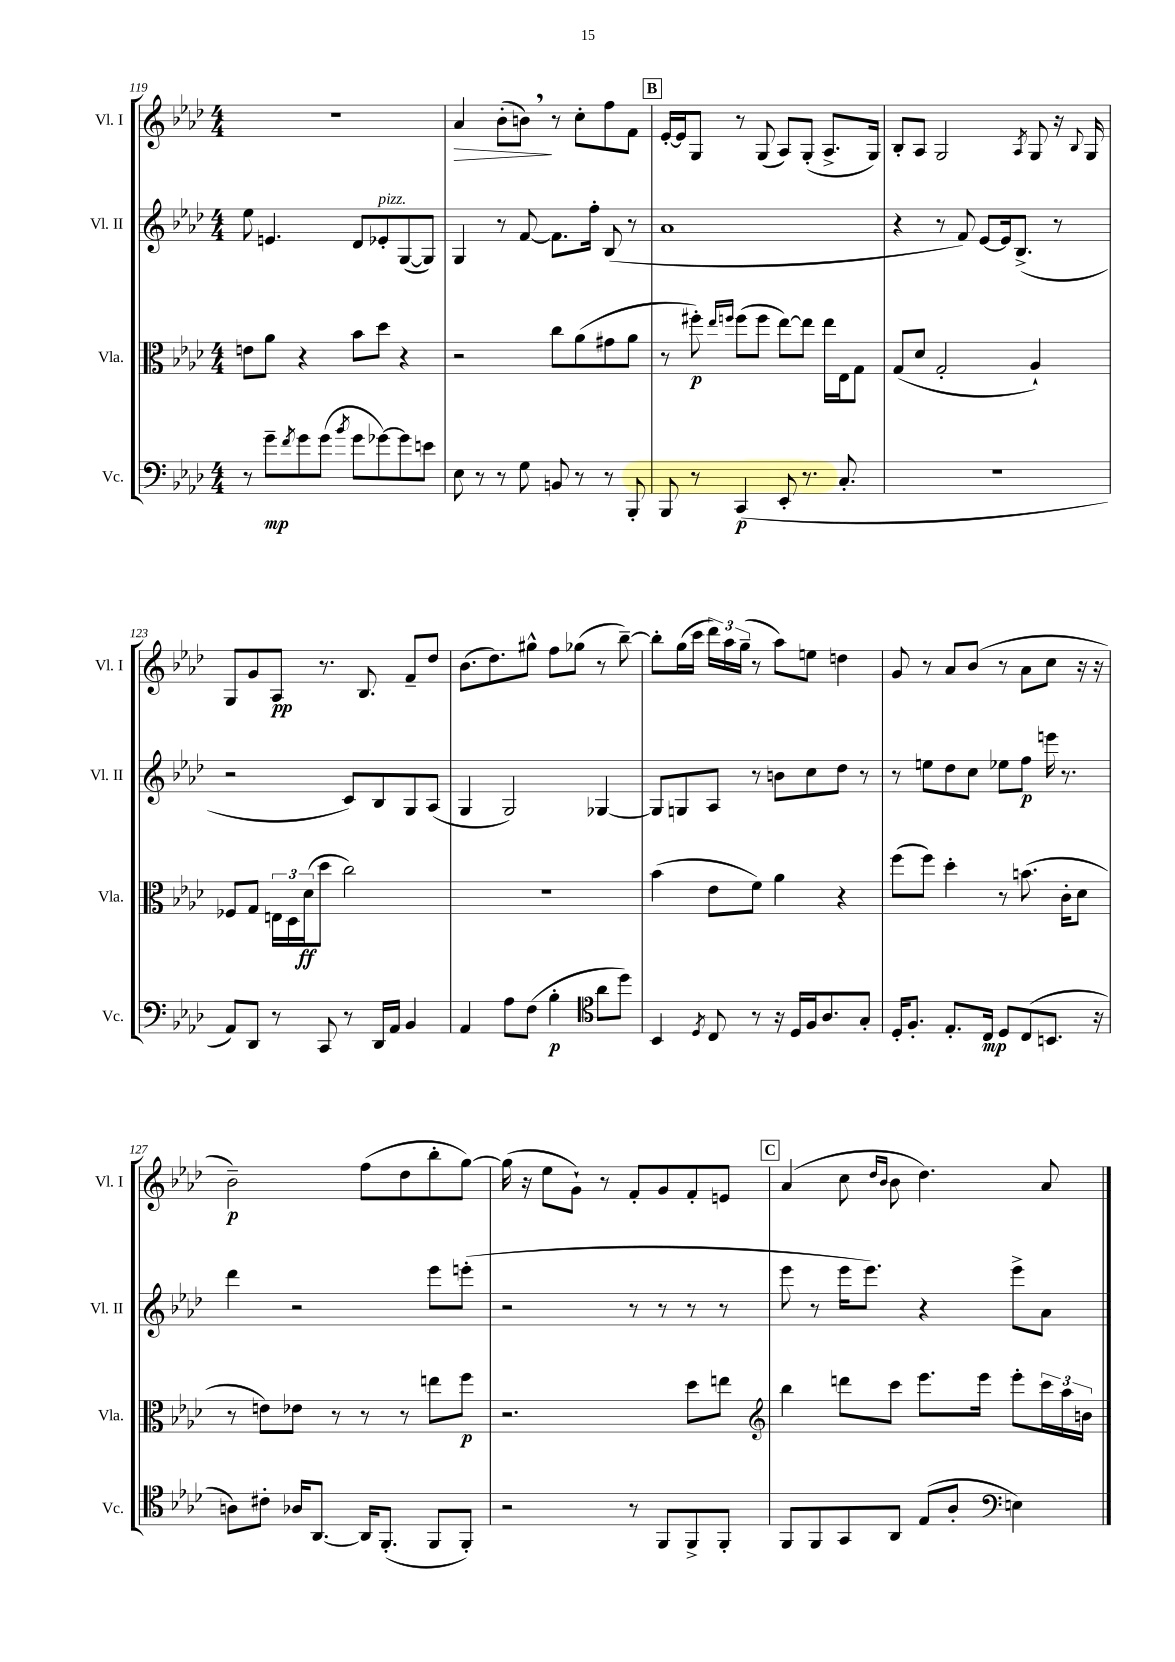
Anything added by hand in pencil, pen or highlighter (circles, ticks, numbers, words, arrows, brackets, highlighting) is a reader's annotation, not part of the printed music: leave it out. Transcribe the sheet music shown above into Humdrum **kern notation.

**kern	**dynam	**kern	**dynam	**kern	**dynam	**kern	**dynam
*part4	*part4	*part3	*part3	*part2	*part2	*part1	*part1
*staff4	*staff4	*staff3	*staff3	*staff2	*staff2	*staff1	*staff1
*I"Vc.	*	*I"Vla.	*	*I"Vl. II	*	*I"Vl. I	*
*I'Vc.	*	*I'Vla.	*	*I'Vl. II	*	*I'Vl. I	*
*clefF4	*	*clefC3	*	*clefG2	*	*clefG2	*
*k[b-e-a-d-]	*	*k[b-e-a-d-]	*	*k[b-e-a-d-]	*	*k[b-e-a-d-]	*
*M4/4	*	*M4/4	*	*M4/4	*	*M4/4	*
=119	=119	=119	=119	=119	=119	=119	=119
8r	.	8en\L	.	8ee-\	.	1r	.
8g~\L	mp	8a-\J	.	4.en/	.	.	.
8qf/	.	.	.	.	.	.	.
8g\	.	4r	.	.	.	.	.
(8g\J	.	.	.	.	.	.	.
8qb-/	.	.	.	.	.	.	.
8g\L	.	8b-\L	.	8d-/L	.	.	.
!	!	!	!	!LO:TX:a:i:t=pizz.	!	!	!
[8g-X\)	.	8dd-\J	.	8e-X'/	.	.	.
8g-\]	.	4r	.	([8G/	.	.	.
8en\J	.	.	.	8G/J])	.	.	.
=120	=120	=120	=120	=120	=120	=120	=120
!	!	!	!	!	!	!	!LO:HP:b
8E-\	.	2r	.	4G/	.	4a-/	>
8r	.	.	.	.	.	.	.
8r	.	.	.	8r	.	(8b-'\L	.
8G\	.	.	.	[8f/	.	8bn,\J)	.
8BBn/	.	8cc\L	.	8.f\L]	.	8r	]
8r	.	(8a-\	.	.	.	8cc'\L	.
.	.	.	.	16ff'\Jk	.	.	.
8r	.	8g#X\	.	(8B-/	.	8ff\	.
8BBB-'/	.	8a-\J	.	8r	.	8f\J	.
!!LO:REH:place=s1:t=B
=121	=121	=121	=121	=121	=121	=121	=121
8BBB-/	.	8r	.	1a-	.	[16e-'/LL	.
.	.	.	.	.	.	16e-/J]	.
8r	.	8ff#X'\)	p	.	.	8G/J	.
.	.	16qqee-/LL	.	.	.	.	.
.	.	16qqffn/JJ	.	.	.	.	.
(4CC/	p	(8ff\L	.	.	.	8r	.
.	.	8ff\J	.	.	.	(8G/	.
8EE-'/	.	[8ee-\L)	.	.	.	8A-/L)	.
8.r	.	8ee-\J]	.	.	.	(8G'/J	.
.	.	16ee-\LL	.	.	.	8.A-^/L	.
8.C'/	.	16E-\J	.	.	.	.	.
.	.	8G\J	.	.	.	.	.
.	.	.	.	.	.	16G/Jk)	.
=122	=122	=122	=122	=122	=122	=122	=122
1r	.	(8G/L	.	4r	.	8B-'/L	.
.	.	8d-/J	.	.	.	8A-/J	.
.	.	2G'/	.	8r	.	2G/	.
.	.	.	.	8f/)	.	.	.
.	.	.	.	[8e-/L	.	.	.
.	.	.	.	16e-/k]	.	.	.
.	.	.	.	(8.B-^/J	.	.	.
.	.	.	.	.	.	8qA-/	.
.	.	4A-`/)	.	.	.	8G/	.
.	.	.	.	8r	.	16r	.
.	.	.	.	.	.	8qqB-/	.
.	.	.	.	.	.	16G/	.
!!LO:LB:g=z
=123	=123	=123	=123	=123	=123	=123	=123
8AA-/L)	.	8F-X/L	.	2r	.	8G/L	.
8DD-/J	.	8G/J	.	.	.	8g/	.
8r	.	24En\LL	.	.	.	8A-/J	pp
.	.	24D-\	.	.	.	.	.
.	.	(24d-\J	ff	.	.	.	.
8CC/	.	8dd-\J	.	.	.	8.r	.
8r	.	2cc\)	.	8c/L)	.	.	.
.	.	.	.	.	.	8.B-/	.
16DD-/LL	.	.	.	8B-/	.	.	.
16AA-/JJ	.	.	.	.	.	.	.
4BB-/	.	.	.	8G/	.	8f~/L	.
.	.	.	.	(8A-/J	.	8dd-/J	.
=124	=124	=124	=124	=124	=124	=124	=124
4AA-/	.	1r	.	4G/	.	(8.b-\L	.
.	.	.	.	.	.	8.dd-\)	.
8A-\L	.	.	.	2G/)	.	.	.
(8F\J	.	.	.	.	.	8gg#X^^\J	.
4B-'\	p	.	.	.	.	8ff\L	.
.	.	.	.	.	.	(8gg-X\J	.
*clefC4	*	*	*	*	*	*	*
8a-\L	.	.	.	[4G-X/	.	8r	.
8dd-\J)	.	.	.	.	.	[8bb-~\)	.
=125	=125	=125	=125	=125	=125	=125	=125
4BB-/	.	(4b-\	.	8G-/L]	.	8bb-'\L]	.
.	.	.	.	8Gn/	.	(16gg\L	.
.	.	.	.	.	.	16ccc\JJ	.
8qD-/	.	.	.	.	.	.	.
8C/	.	8e-\L	.	8A-/J	.	24ddd-\LL)	.
.	.	.	.	.	.	24aa-\	.
.	.	.	.	.	.	(24gg~\JJ	.
8r	.	8f\J)	.	8r	.	8r	.
16r	.	4a-\	.	8bn\L	.	8aa-\L)	.
16D-/LL	.	.	.	.	.	.	.
16F/J	.	.	.	8cc\	.	8een\J	.
8.A-/	.	.	.	.	.	.	.
.	.	4r	.	8dd-\J	.	4ddn\	.
8G'/J	.	.	.	8r	.	.	.
=126	=126	=126	=126	=126	=126	=126	=126
16D-'/KL	.	(8ff\L	.	8r	.	8g/	.
8.F'/J	.	.	.	.	.	.	.
.	.	8ff\J)	.	8een\L	.	8r	.
8.E-'/L	.	4dd-'\	.	8dd-\	.	8a-/L	.
.	.	.	.	8cc\J	.	(8b-/J	.
16C/Jk	mp	.	.	.	.	.	.
8D-/L	.	8r	.	8ee-X\L	.	8r	.
(8C/	.	(8.bn\	.	8ff\J	p	8a-\L	.
8.BBn/J	.	.	.	16eeen\	.	8cc\J	.
.	.	16c'\KL	.	8.r	.	.	.
.	.	8d-\J	.	.	.	16r	.
16r	.	.	.	.	.	16r	.
!!LO:LB:g=z
=127	=127	=127	=127	=127	=127	=127	=127
8An\L)	.	8r	.	4ddd-\	.	2b-~\)	p
8c#X'\J	.	8en\L)	.	.	.	.	.
16A-X/KL	.	8e-X\J	.	2r	.	.	.
[8.AA-/J	.	.	.	.	.	.	.
.	.	8r	.	.	.	.	.
16AA-/KL]	.	8r	.	.	.	(8ff\L	.
(8.FF'/J	.	.	.	.	.	.	.
.	.	8r	.	.	.	8dd-\	.
8FF/L	.	8een\L	.	8eee-\L	.	8bb-'\	.
8FF'/J)	.	8ff\J	p	(8eeen'\J	.	[8gg\J)	.
=128	=128	=128	=128	=128	=128	=128	=128
2r	.	2.r	.	2r	.	(16gg\]	.
.	.	.	.	.	.	16r	.
.	.	.	.	.	.	8ee-\L	.
.	.	.	.	.	.	8g`\J)	.
.	.	.	.	.	.	8r	.
8r	.	.	.	8r	.	8f'/L	.
8FF/L	.	.	.	8r	.	8g/	.
8FF^/	.	8dd-\L	.	8r	.	8f'/	.
8FF'/J	.	8een\J	.	8r	.	8en/J	.
!!LO:REH:place=s1:t=C
=129	=129	=129	=129	=129	=129	=129	=129
*	*	*clefG2	*	*	*	*	*
8FF/L	.	4bb-\	.	8eee-\	.	(4a-/	.
8FF/	.	.	.	8r	.	.	.
8GG/	.	8dddn\L	.	16eee-\KL	.	8cc\	.
.	.	.	.	8.eee-\J)	.	.	.
.	.	.	.	.	.	16qqdd-/LL	.
.	.	.	.	.	.	16qqb-/JJ	.
8AA-/J	.	8ccc\J	.	.	.	8b-\	.
(8E-/L	.	8.eee-\L	.	4r	.	4.dd-\)	.
8A-'/J	.	.	.	.	.	.	.
.	.	16eee-\Jk	.	.	.	.	.
*clefF4	*	*	*	*	*	*	*
4En\)	.	8eee-'\L	.	8eee-^\L	.	.	.
.	.	24ccc\L	.	8a-\J	.	8a-/	.
.	.	24aa-\	.	.	.	.	.
.	.	24bn\JJ	.	.	.	.	.
==	==	==	==	==	==	==	==
*-	*-	*-	*-	*-	*-	*-	*-
